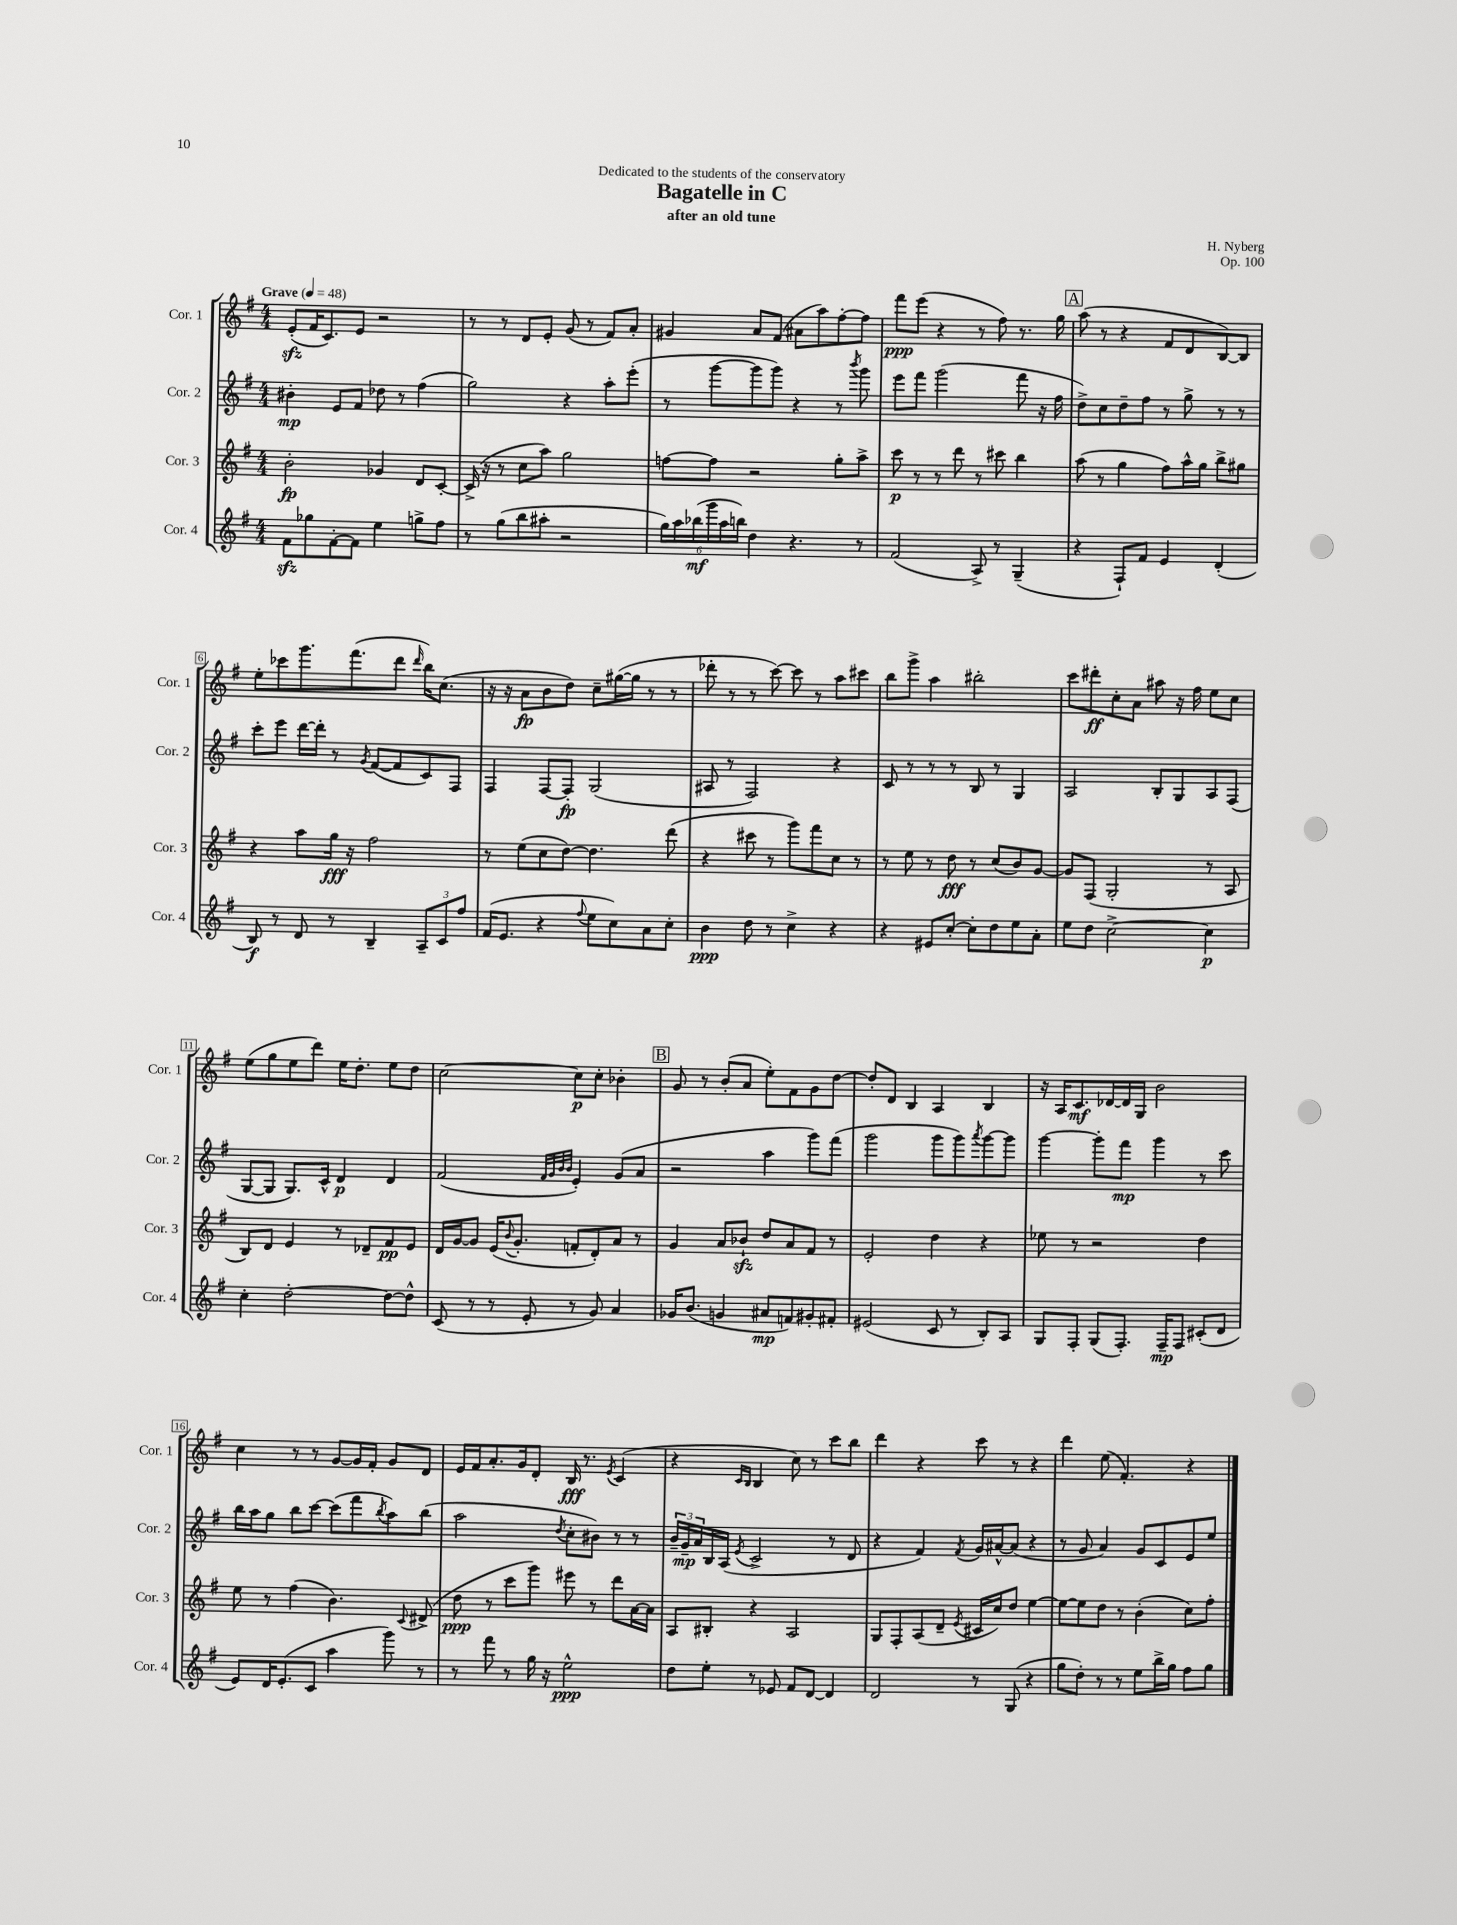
\header { title = "Bagatelle in C" composer = "H. Nyberg" subtitle = "after an old tune" dedication = "Dedicated to the students of the conservatory" opus = "Op. 100" }
<<
\new StaffGroup <<
\new Staff = "s0" \with { instrumentName = "Cor. 1" shortInstrumentName = "Cor. 1" } {
    \clef treble \key g \major \numericTimeSignature \time 4/4 \tempo "Grave" 4 = 48
    e'8-.\sfz( fis'16 c'8.) e'8 r2 |
    r8 r8 d'8 e'8-. g'8( r8 fis'8) a'8-. |
    gis'4 a'8 fis'8( ais'8 a''8) fis''8~-. fis''8 |
    fis'''8\ppp e'''8( r4 r8 fis''8) r8. g''16 |
    \mark \markup { \box "A" } a''8( r8 r4 fis'8 d'8 b8~) b8 |
    e''8-. ces'''8 g'''8. fis'''8.( d'''8 \grace { d'''16 } b''16) c''8.( |
    r16 r16 a'8\fp b'8 d''8) c''8-- gis''16~( gis''16 r8 r8 |
    des'''8-. r8 r8 c'''8~) c'''8 r8 a''8 cis'''8 |
    b''8 g'''8-> a''4 bis''2-. |
    c'''8 dis'''8-.\ff c''8-. a'8 ais''8 r16 fis''16 e''8 c''8 |
    e''8( g''8 e''8 d'''8) e''16 d''8.-. e''8 d''8 |
    c''2~ c''8\p c''8-. bes'4-. |
    \mark \markup { \box "B" } g'8 r8 b'8-.( a'8 e''8-.) fis'8 g'8 d''8~ |
    d''8-. d'8 b4 a4 b4 |
    r16 a16 c'8.\mf des'16~ des'16 g16 b'2 |
    c''4 r8 r8 g'8~ g'16 fis'16-. g'8 d'8 |
    e'16 fis'16 a'8.-. g'16 d'8-. b16\fff r8. \acciaccatura { e'8 } c'4( |
    r4 \grace { c'16 b16 } b4 c''8) r8 c'''8 b''8 |
    d'''4 r4 c'''8 r8 r4 |
    d'''4 e''8( fis'4.-.) r4 \bar "|." |
}
\new Staff = "s1" \with { instrumentName = "Cor. 2" shortInstrumentName = "Cor. 2" } {
    \clef treble \key g \major \numericTimeSignature \time 4/4
    bis'4-.\mp e'8 fis'8 des''8 r8 fis''4( |
    g''2) r4 a''8-. e'''8-.( |
    r8 g'''8~ g'''8 g'''8) r4 r8 \acciaccatura { b'''8 } g'''8 |
    e'''8 fis'''8 g'''2( fis'''8 r16 fis''16 |
    \mark \markup { \box "A" } d''8->) c''8 d''8-- fis''8 r8 g''8-> r8 r8 |
    c'''8-. e'''8 d'''16~ d'''16-. r8 \acciaccatura { g'8 } fis'8~( fis'8 c'8) fis8 |
    fis4 fis8~ fis8-.\fp g2( |
    ais8 r8 fis2) r4 |
    c'8 r8 r8 r8 b8 r8 g4 |
    a2 b8-. g8 a8 fis8( |
    g8~ g8 g8.) c'16-^ d'4\p d'4 |
    fis'2( \grace { fis'32 g'32 b'32 b'32 } e'4-.) g'8( a'8 |
    \mark \markup { \box "B" } r2 a''4 g'''8) fis'''8( |
    g'''2 g'''8 g'''8) \acciaccatura { a'''8 } g'''8~ g'''8 |
    g'''4~ g'''8-. fis'''8\mp g'''4 r8 c'''8 |
    b''16 a''16 g''8 b''8 c'''8~ c'''8( fis'''8 \acciaccatura { b''8 } a''8) b''8( |
    a''2 \acciaccatura { d''8 } c''8-. bis'8) r8 r8 |
    \tuplet 3/2 { b'16-- g'16--\mp a'16 } b16 a16( \acciaccatura { e'8 } c'2-> r8 d'8 |
    r4 fis'4) \acciaccatura { fis'8 } g'16 ais'16~-^ ais'8( r4 |
    r8 g'8 a'4) g'8 c'8 e'8 e''8 \bar "|." |
}
\new Staff = "s2" \with { instrumentName = "Cor. 3" shortInstrumentName = "Cor. 3" } {
    \clef treble \key g \major \numericTimeSignature \time 4/4
    b'2-.\fp ges'4 d'8 c'8~-. |
    c'16->( r16 r8 c''8 a''8) g''2 |
    f''8~ f''8 r2 g''8-. a''8-> |
    c'''8\p r8 r8 d'''8 r8 cis'''8 b''4 |
    \mark \markup { \box "A" } a''8( r8 g''4 fis''8) a''16-^ g''16 b''8-> gis''8 |
    r4 a''8 g''16\fff r16 fis''2 |
    r8 e''8( c''8 d''8~) d''4. d'''8( |
    r4 cis'''8 r8 g'''8) fis'''8 c''8 r8 |
    r8 e''8 r8 d''8\fff r8 c''8( b'8) g'8~ |
    g'8 fis8( g2-. r8 a8 |
    b8) d'8 e'4 r8 des'8-- fis'8\pp e'8 |
    d'16 g'16~ g'8 e'16( \appoggiatura { b'8 } g'8.-. f'8-. d'8-.) a'8 r8 |
    \mark \markup { \box "B" } g'4 a'8 bes'8-!\sfz d''8 a'8 fis'8 r8 |
    e'2-. d''4 r4 |
    ees''8 r8 r2 d''4 |
    e''8 r8 fis''4( b'4.) \appoggiatura { c'8 } dis'8->( |
    d''8\ppp r8 c'''8 g'''8) eis'''8 r8 d'''8 a'16~ a'16 |
    a8 bis8-. r4 a2 |
    g8 fis8-. a8( d'8-- \acciaccatura { e'8 } cis'16 c''16) d''8 e''4~ |
    e''8~ e''8 d''8 r8 b'4-.( c''8) fis''8-. \bar "|." |
}
\new Staff = "s3" \with { instrumentName = "Cor. 4" shortInstrumentName = "Cor. 4" } {
    \clef treble \key g \major \numericTimeSignature \time 4/4
    fis'8\sfz ges''8 fis'8~-. fis'8 e''4 g''8-> fis''8 |
    r8 g''8( b''8 ais''8-. r2 |
    \tuplet 6/4 { g''16) a''16 bes''16\mf( g'''16 a''16 b''16) } d''4 r4. r8 |
    fis'2( a8->) r8 g4--( |
    \mark \markup { \box "A" } r4 fis8-!) fis'8 e'4 d'4-.( |
    b8\f) r8 d'8 r8 b4-- \tuplet 3/2 { a8-- c'8 fis''8 } |
    fis'16( e'8. r4 \appoggiatura { fis''8 } e''8 c''8) a'8 c''8-. |
    b'4\ppp d''8 r8 c''4-> r4 |
    r4 eis'8 c''8~-. c''8-. d''8 e''8 a'8-. |
    e''8 d''8 c''2~-> c''4\p |
    c''4-. d''2~-. d''8~ d''8-^ |
    c'8( r8 r8 e'8-. r8 g'8) a'4 |
    \mark \markup { \box "B" } ges'16 b'8.( g'4 ais'8\mp f'8) gis'8-. fis'8-. |
    eis'2( c'8 r8 b8-.) a8 |
    g8 fis8-. g8( fis8.-.) fis16--\mp fis8 cis'8-.( d'8 |
    e'8) d'16 e'8.-.( c'8 a''4 g'''8) r8 |
    r8 fis'''8 r8 g''16 r16 e''2-^\ppp |
    d''8 e''8-. r8 ees'8 fis'8 d'8~ d'4 |
    d'2 r8 g8( r4 |
    g''8 d''8-.) r8 r8 e''8 b''16-> g''16 fis''8 g''8 \bar "|." |
}
>>
>>
\layout { \context { \Score \override BarNumber.stencil = #(make-stencil-boxer 0.1 0.3 ly:text-interface::print) } }
